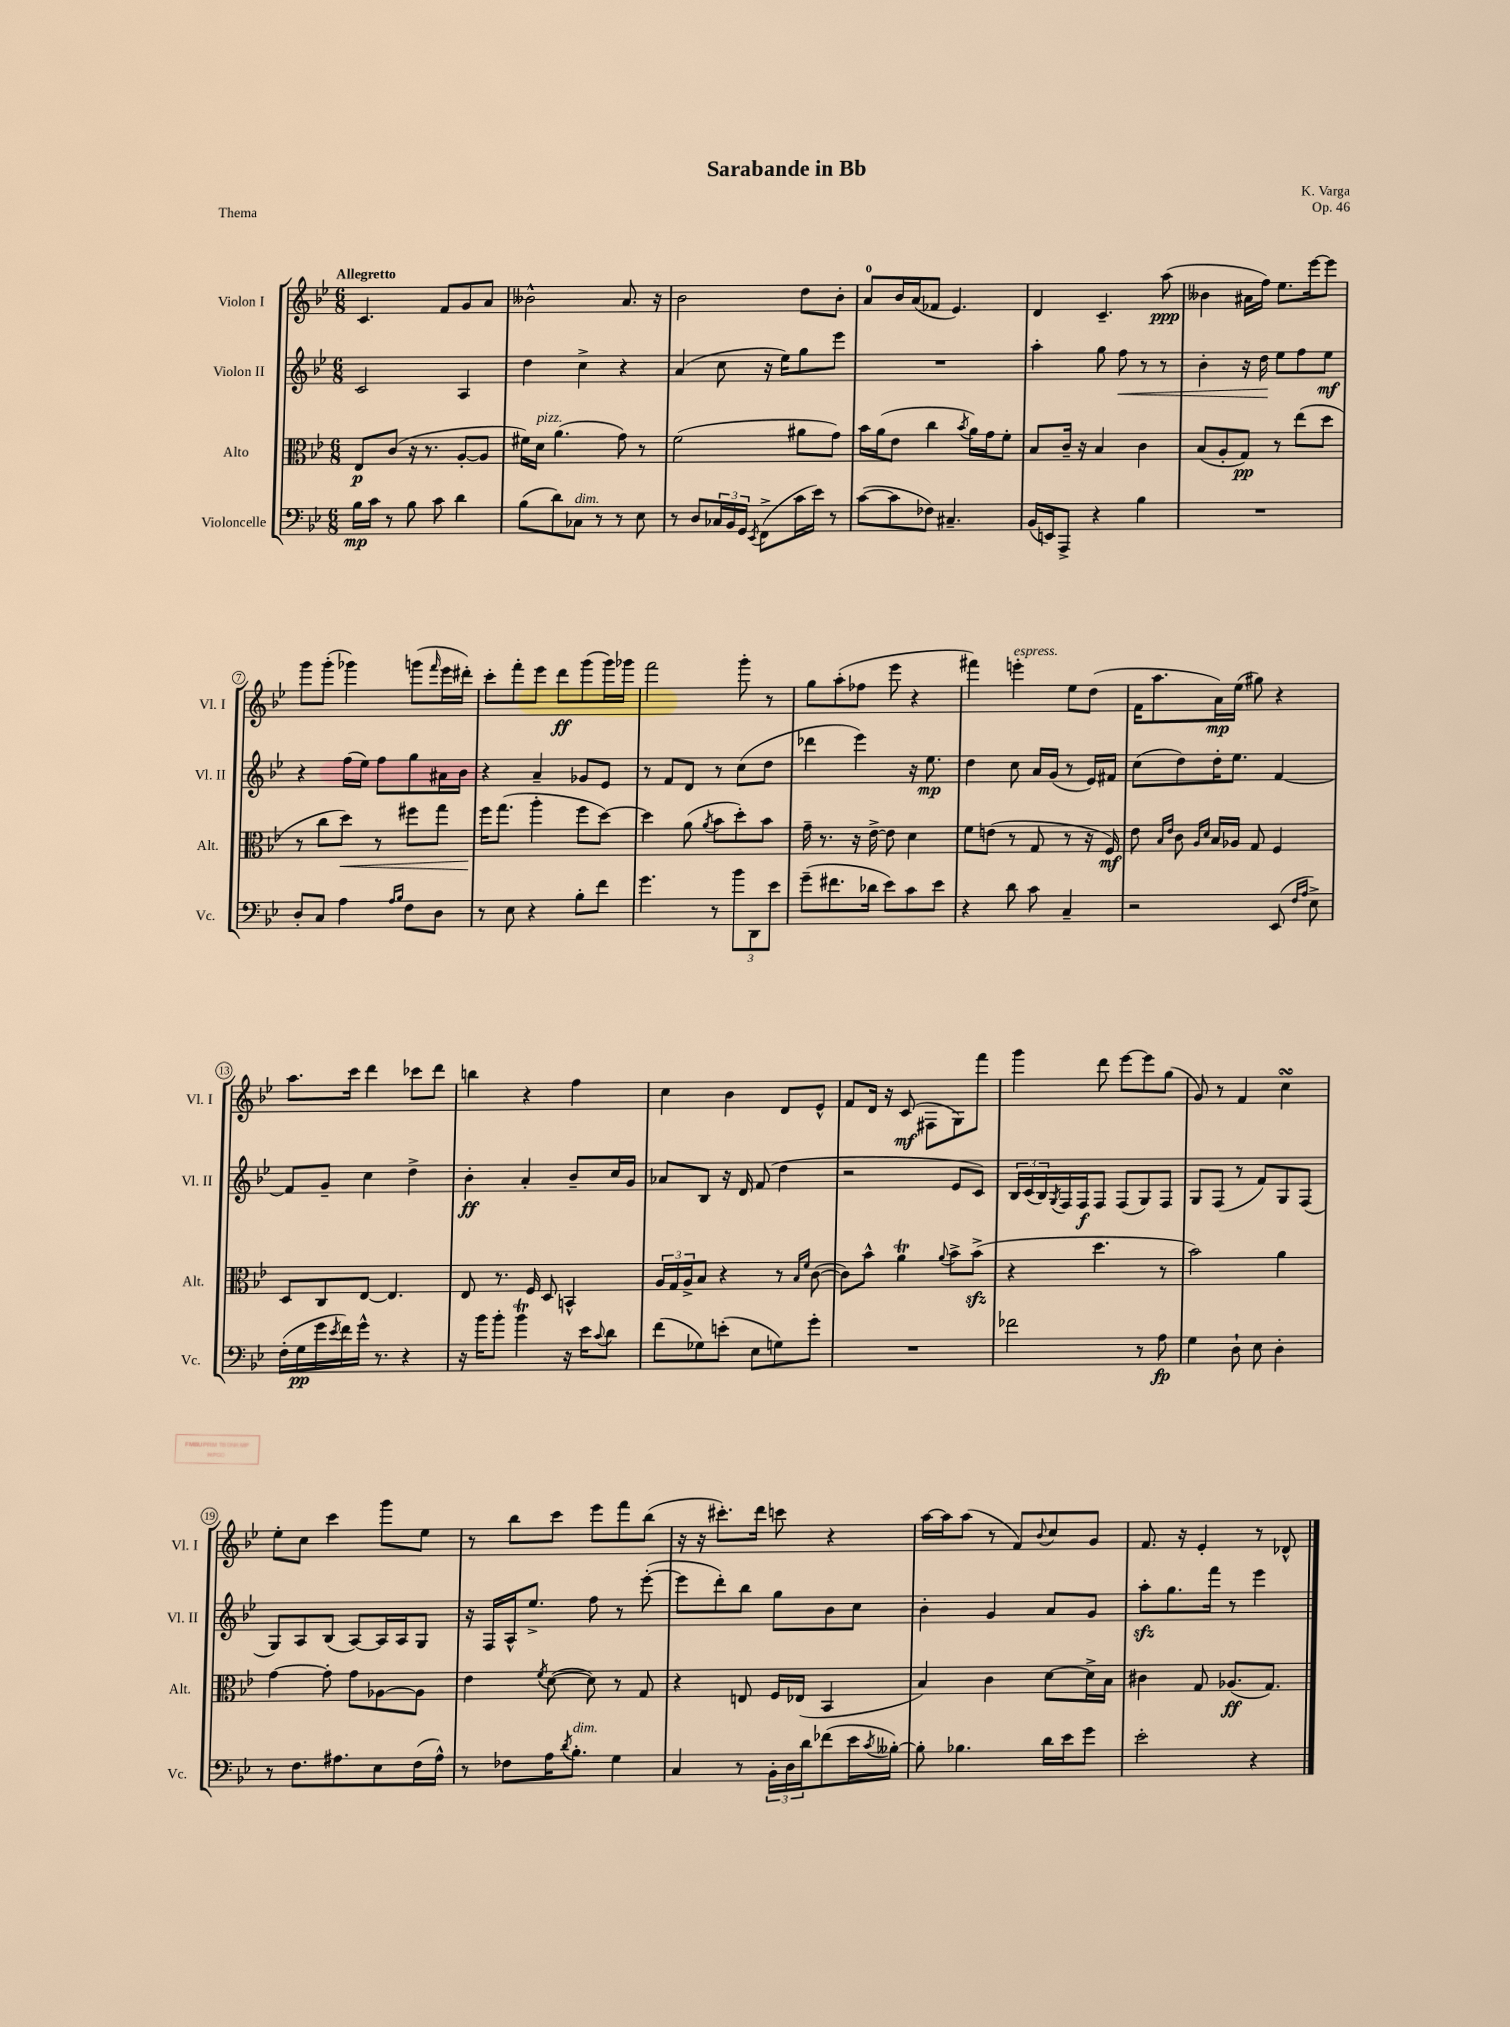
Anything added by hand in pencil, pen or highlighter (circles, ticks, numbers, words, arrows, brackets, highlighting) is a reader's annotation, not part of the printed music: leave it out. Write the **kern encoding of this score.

**kern	**dynam	**kern	**dynam	**kern	**dynam	**kern	**dynam
*part4	*part4	*part3	*part3	*part2	*part2	*part1	*part1
*staff4	*staff4	*staff3	*staff3	*staff2	*staff2	*staff1	*staff1
*I"Violoncelle	*	*I"Alto	*	*I"Violon II	*	*I"Violon I	*
*I'Vc.	*	*I'Alt.	*	*I'Vl. II	*	*I'Vl. I	*
*clefF4	*	*clefC3	*	*clefG2	*	*clefG2	*
*k[b-e-]	*	*k[b-e-]	*	*k[b-e-]	*	*k[b-e-]	*
*M6/8	*	*M6/8	*	*M6/8	*	*M6/8	*
=1	=1	=1	=1	=1	=1	=1	=1
!	!	!	!	!	!	!LO:TX:a:B:t=Allegretto	!
16B-\LL	mp	8E-/L	p	2c/	.	4.c/	.
16c\JJ	.	.	.	.	.	.	.
8r	.	(8c/J	.	.	.	.	.
8B-\	.	16r	.	.	.	.	.
.	.	8.r	.	.	.	.	.
8c\	.	.	.	.	.	8f/L	.
4d\	.	[8A'/L	.	4A/	.	8g/	.
.	.	8A/J]	.	.	.	8a/J	.
=2	=2	=2	=2	=2	=2	=2	=2
(8B-\L	.	16f#X\LL)	.	4dd\	.	2b--X^^\	.
!	!	!LO:TX:a:i:t=pizz.	!	!	!	!	!
.	.	16d\JJ	.	.	.	.	.
8d\)	.	(4.a\	.	.	.	.	.
!LO:TX:a:i:t=dim.	!	!	!	!	!	!	!
8C-X\J	.	.	.	4cc^\	.	.	.
8r	.	.	.	.	.	.	.
8r	.	8g\)	.	4r	.	8.a/	.
8E-\	.	8r	.	.	.	.	.
.	.	.	.	.	.	16r	.
=3	=3	=3	=3	=3	=3	=3	=3
8r	.	(2f\	.	(4a/	.	2b-\	.
8D/L	.	.	.	.	.	.	.
24C-X/L	.	.	.	8cc\	.	.	.
24BB-/	.	.	.	.	.	.	.
24GG/JJ	.	.	.	.	.	.	.
8qEE-/	.	.	.	.	.	.	.
(8FF^\L	.	.	.	16r	.	.	.
.	.	.	.	16ee-\KL)	.	.	.
16c\L	.	8a#X\L	.	8gg\	.	8dd\L	.
16e-\JJ)	.	.	.	.	.	.	.
8r	.	8g\J)	.	8eee-\J	.	8b-'\J	.
=4	=4	=4	=4	=4	=4	=4	=4
([8c\L	.	16b-\LL	.	2.r	.	8a/L	.
.	.	(16a\J	.	.	.	.	.
8c\]	.	8e-\J	.	.	.	16b-/L	.
.	.	.	.	.	.	(16a/J	.
8F-X\J)	.	4cc\	.	.	.	8f-X/J	.
4.C#X~/	.	.	.	.	.	4.e-/)	.
.	.	8qb-/	.	.	.	.	.
.	.	16a\LL)	.	.	.	.	.
.	.	16g\J	.	.	.	.	.
.	.	8f'\J	.	.	.	.	.
=5	=5	=5	=5	=5	=5	=5	=5
(16BB-/LL	.	8B-/L	.	4aa'\	.	4d/	.
16EEn/J)	.	.	.	.	.	.	.
8AAA^/J	.	16c~/Jk	.	.	.	.	.
.	.	16r	.	.	.	.	.
4r	.	4B-/	.	8gg\	.	4.c~/	.
!	!	!	!	!	!LO:HP:b	!	!
.	.	.	.	8ff\	<	.	.
4B-\	.	4c\	.	8r	.	.	.
.	.	.	.	8r	.	(8aa\	ppp
=6	=6	=6	=6	=6	=6	=6	=6
2.r	.	(8B-/L	.	4b-'\	.	4b--X\	.
.	.	8A'/	.	.	.	.	.
.	.	8G/J)	pp	16r	.	16a#X\LL	.
.	.	.	.	16dd\	.	16ff\JJ)	.
.	.	8r	.	8ee-\L	[	8.ee-\L	.
.	.	(8ee-\L	.	8ff\	.	.	.
.	.	.	.	.	.	[16eee-\k	.
.	.	8dd\J	.	8ee-\J	mf	8eee-\J]	.
!!LO:LB:g=z
=7	=7	=7	=7	=7	=7	=7	=7
8D'/L	.	8r	.	4r	.	8ggg\L	.
8C/J	.	8cc\L	.	.	.	(8ggg'\J	.
!	!	!	!LO:HP:b	!	!	!	!
4A\	.	8dd\J)	<	(16ff\LL	.	4ggg-X\)	.
.	.	.	.	16ee-\JJ)	.	.	.
.	.	8r	.	8ff\L	.	.	.
16qqA/LL	.	.	.	.	.	.	.
16qqB-/JJ	.	.	.	.	.	.	.
8F\L	.	8ff#X\L	.	8gg\	.	(8gggn\L	.
.	.	.	.	.	.	16qqfff/	.
8D\J	.	8gg\J	.	16a#X\L	.	16eee-\L	.
.	.	.	.	16b-\JJ	.	16ddd#X'\JJ)	.
=8	=8	=8	=8	=8	=8	=8	=8
8r	.	16ff\KL	.	4r	.	8ccc'\L	.
.	.	(8.gg\J	[	.	.	.	.
8E-\	.	.	.	.	.	8fff'\	.
4r	.	4aa'\	.	4a~/	.	8eee-\J	.
.	.	.	.	.	.	8ddd\L	ff
8B-'\L	.	8ff\L	.	8g-X/L	.	(8ggg\	.
8f\J	.	[8dd\J)	.	8e-/J	.	16ggg\L)	.
.	.	.	.	.	.	16ggg-X\JJ	.
=9	=9	=9	=9	=9	=9	=9	=9
4.g\	.	4dd\]	.	8r	.	2fff\	.
.	.	.	.	8f/L	.	.	.
.	.	(8a\	.	8d/J	.	.	.
.	.	8qa/	.	.	.	.	.
8r	.	8b-\L	.	8r	.	.	.
12b-\L	.	8dd'\)	.	(8cc\L	.	8ggg'\	.
12DD\	.	.	.	.	.	.	.
.	.	8b-\J	.	8dd\J	.	8r	.
12e-\J	.	.	.	.	.	.	.
=10	=10	=10	=10	=10	=10	=10	=10
(8g~\L	.	16g~\	.	4ddd-X\	.	8gg\L	.
.	.	8.r	.	.	.	.	.
8.f#X\	.	.	.	.	.	(8aa'\	.
.	.	16r	.	4eee-\)	.	8ff-X\J	.
16d-X\Jk	.	[16e-^\	.	.	.	.	.
8e-\L)	.	8e-\]	.	.	.	8eee-\	.
8c\	.	4d\	.	16r	.	4r	.
.	.	.	.	8.ee-\	mp	.	.
8e-\J	.	.	.	.	.	.	.
=11	=11	=11	=11	=11	=11	=11	=11
4r	.	8f\L	.	4dd\	.	4fff#X\)	.
.	.	(8en\J	.	.	.	.	.
!	!	!	!	!	!	!LO:TX:a:i:t=espress.	!
8d\	.	8r	.	8cc\	.	4eeen'\	.
8c\	.	8G/	.	16a/LL	.	.	.
.	.	.	.	(16g/JJ	.	.	.
4C~/	.	8r	.	8r	.	8ee-\L	.
.	.	16r	.	16e-/LL)	.	(8dd\J	.
.	.	16F/)	mf	16f#X/JJ	.	.	.
=12	=12	=12	=12	=12	=12	=12	=12
2r	.	8e-\	.	(8cc\L	.	16f\KL	.
.	.	.	.	.	.	8.aa\	.
.	.	16qqB-/LL	.	.	.	.	.
.	.	16qqe-/JJ	.	.	.	.	.
.	.	8c\	.	8dd\)	.	.	.
.	.	16qqA/LL	.	.	.	.	.
.	.	16qqd/JJ	.	.	.	.	.
.	.	16B-/LL	.	16dd'\K	.	16a\L)	mp
.	.	16A-X/JJ	.	8.ee-\J	.	(16ee-\JJ	.
.	.	8G/	.	.	.	8gg#X\)	.
(8EE-/	.	4F/	.	[4f/	.	4r	.
16qqF/LL	.	.	.	.	.	.	.
16qqA/JJ	.	.	.	.	.	.	.
8E-^\)	.	.	.	.	.	.	.
!!LO:LB:g=z
=13	=13	=13	=13	=13	=13	=13	=13
(16F'\LL	.	8D/L	.	8f/L]	.	8.aa\L	.
16G\	pp	.	.	.	.	.	.
16g\	.	8C/	.	8g~/J	.	.	.
8qe-/	.	.	.	.	.	.	.
16f\)	.	.	.	.	.	16ccc\Jk	.
16g^^\JJ	.	[8E-/J	.	4cc\	.	4ddd\	.
8.r	.	.	.	.	.	.	.
.	.	4.E-/]	.	.	.	.	.
4r	.	.	.	4dd^\	.	8ccc-X\L	.
.	.	.	.	.	.	8ddd\J	.
=14	=14	=14	=14	=14	=14	=14	=14
16r	.	8E-/	.	4b-'\	ff	4bbn\	.
16b-\KL	.	.	.	.	.	.	.
8b-'\J	.	8.r	.	.	.	.	.
4b-T\	.	.	.	4a'/	.	4r	.
.	.	16F/	.	.	.	.	.
.	.	8D/	.	.	.	.	.
16r	.	4BBn^^/	.	8b-~/L	.	4ff\	.
16e-\KL	.	.	.	.	.	.	.
8qqc/	.	.	.	.	.	.	.
8d\J	.	.	.	16cc/L	.	.	.
.	.	.	.	16g/JJ	.	.	.
=15	=15	=15	=15	=15	=15	=15	=15
(8f\L	.	24A/LL	.	8a-X/L	.	4cc\	.
.	.	24G/	.	.	.	.	.
.	.	24A^/J	.	.	.	.	.
8G-X\)	.	8B-/J	.	8B-/J	.	.	.
(8en'\J	.	4r	.	16r	.	4b-\	.
.	.	.	.	16d/	.	.	.
8E-\L	.	.	.	(8f/	.	.	.
8Gn\)	.	8r	.	4dd\	.	8d/L	.
.	.	16qqB-/LL	.	.	.	.	.
.	.	16qqf/JJ	.	.	.	.	.
8g'\J	.	([8c\	.	.	.	8e-^^/J	.
=16	=16	=16	=16	=16	=16	=16	=16
2.r	.	8c\L])	.	2r	.	8f/L	.
.	.	8b-^^\J	.	.	.	16d/Jk	.
.	.	.	.	.	.	16r	.
.	.	4at\	.	.	.	(8c/	mf
.	.	.	.	.	.	8F#X\L	.
.	.	8qqa/	.	.	.	.	.
.	.	8b-^\L	.	8e-/L	.	8G\)	.
.	.	(8b-zz^\J	.	8c/J)	.	8fff\J	.
=17	=17	=17	=17	=17	=17	=17	=17
2f-X\	.	4r	.	24B-/LL	.	4ggg\	.
.	.	.	.	(24c/	.	.	.
.	.	.	.	24B-/)	.	.	.
.	.	.	.	8qG/	.	.	.
.	.	.	.	16F/	.	.	.
.	.	.	.	16F/J	f	.	.
.	.	4.dd\	.	8F/J	.	8ddd\	.
.	.	.	.	(8F/L	.	[8eee-\L	.
8r	.	.	.	8G/)	.	8eee-\]	.
8A\	fp	8r	.	8F/J	.	(8gg\J	.
=18	=18	=18	=18	=18	=18	=18	=18
4G\	.	2b-\)	.	8G/L	.	8g/)	.
.	.	.	.	(8F/J	.	8r	.
8D`\	.	.	.	8r	.	4f/	.
8E-\	.	.	.	8f/L)	.	.	.
4D'\	.	4a\	.	8G/	.	4ccsSSS\	.
.	.	.	.	(8F/J	.	.	.
!!LO:LB:g=z
=19	=19	=19	=19	=19	=19	=19	=19
8r	.	[4g\	.	8G/L)	.	8ee-'\L	.
8.F\L	.	.	.	8A/	.	8cc\J	.
.	.	8g'\]	.	(8B-/J	.	4ccc\	.
8.A#X\	.	.	.	.	.	.	.
.	.	8g\L	.	[8A/L)	.	.	.
8E-\	.	[8A-X\	.	16A/L]	.	8ggg\L	.
.	.	.	.	16A/J	.	.	.
(16F\L	.	8A-\J]	.	8G/J	.	8ee-\J	.
16A#^^\JJ)	.	.	.	.	.	.	.
=20	=20	=20	=20	=20	=20	=20	=20
8r	.	4e-\	.	16r	.	8r	.
.	.	.	.	16F/LL	.	.	.
8F-X\L	.	.	.	16A^^/J	.	8bb-\L	.
.	.	.	.	8.ee-^/J	.	.	.
.	.	8qf/	.	.	.	.	.
16A\K	.	([8d\	.	.	.	8ccc\J	.
8qd/	.	.	.	.	.	.	.
!LO:TX:a:i:t=dim.	!	!	!	!	!	!	!
8.B-'\J	.	.	.	.	.	.	.
.	.	8d\])	.	8ff\	.	8eee-\L	.
4G\	.	8r	.	8r	.	8fff\	.
.	.	8G/	.	([8eee-'\	.	(8bb-\J	.
=21	=21	=21	=21	=21	=21	=21	=21
4C/	.	4r	.	8eee-\L]	.	16r	.
.	.	.	.	.	.	16r	.
.	.	.	.	8ddd'\)	.	8.ccc#X'\L)	.
8r	.	8En/	.	8bb-\J	.	.	.
.	.	.	.	.	.	16ddd\Jk	.
24BB-'\LL	.	16F/LL	.	8gg\L	.	8cccn\	.
24D\	.	.	.	.	.	.	.
.	.	(16E-X/JJ	.	.	.	.	.
24d\J	.	.	.	.	.	.	.
(8f-X\	.	4BB-/	.	8b-\	.	4r	.
16e-\L	.	.	.	8cc\J	.	.	.
8qc/	.	.	.	.	.	.	.
[16B--X'\JJ)	.	.	.	.	.	.	.
=22	=22	=22	=22	=22	=22	=22	=22
8B--'\]	.	4B-/)	.	4b-'\	.	[16aa\LL	.
.	.	.	.	.	.	16aa\J]	.
4.B-X\	.	.	.	.	.	(8aa\J	.
.	.	4c\	.	4g/	.	8r	.
.	.	.	.	.	.	8f/L)	.
.	.	.	.	.	.	8qqb-/	.
16d\LL	.	[8d\L	.	8a/L	.	8cc/	.
16e-\J	.	.	.	.	.	.	.
8g\J	.	16d^\L]	.	8g/J	.	8g/J	.
.	.	16B-\JJ	.	.	.	.	.
=23	=23	=23	=23	=23	=23	=23	=23
2e-'\	.	4c#X\	.	8aazz'\L	.	8.f/	.
.	.	.	.	8.gg\	.	.	.
.	.	.	.	.	.	16r	.
.	.	8G/	.	.	.	4e-'/	.
.	.	.	.	16fff\Jk	.	.	.
.	.	(8.A-X/L	ff	8r	.	.	.
4r	.	.	.	4eee-\	.	8r	.
.	.	8.G/J)	.	.	.	.	.
.	.	.	.	.	.	8d-X^^/	.
==	==	==	==	==	==	==	==
*-	*-	*-	*-	*-	*-	*-	*-
